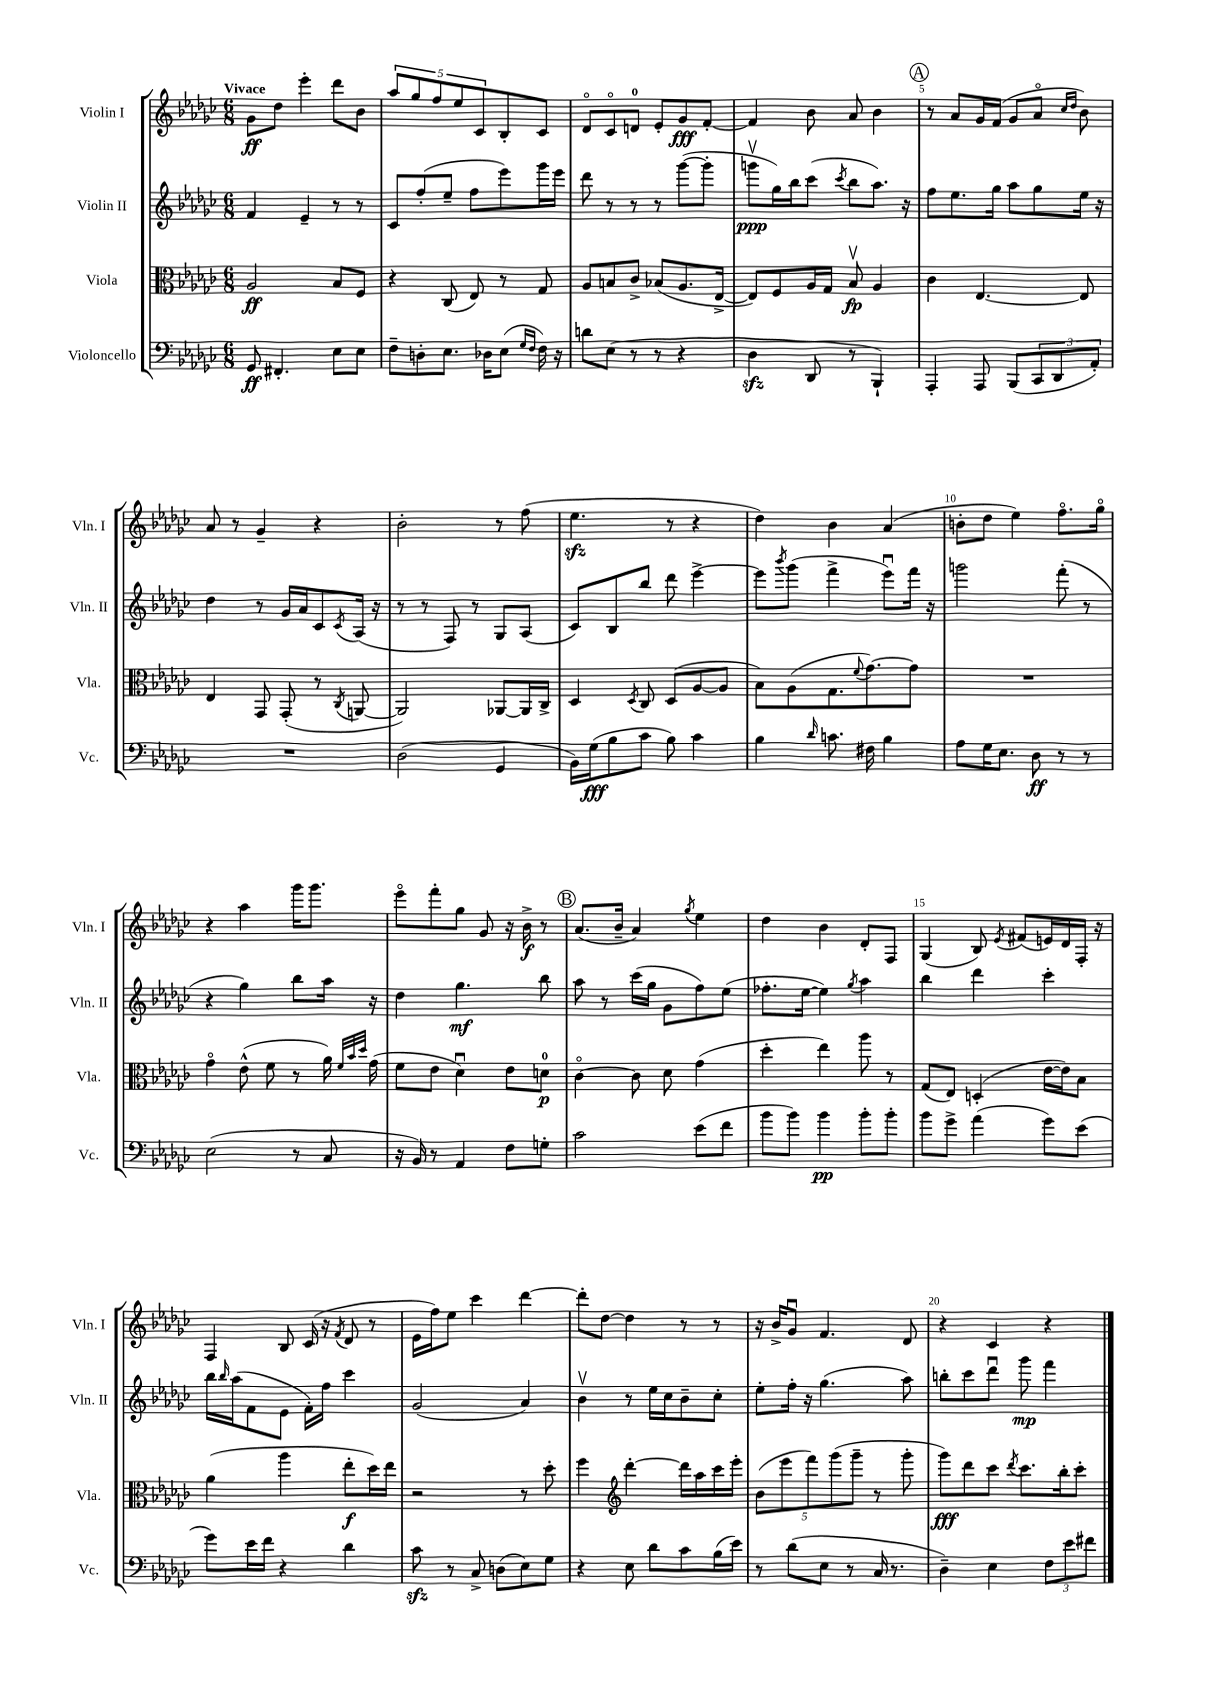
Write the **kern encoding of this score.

**kern	**dynam	**kern	**dynam	**kern	**dynam	**kern	**dynam
*part4	*part4	*part3	*part3	*part2	*part2	*part1	*part1
*staff4	*staff4	*staff3	*staff3	*staff2	*staff2	*staff1	*staff1
*I"Violoncello	*	*I"Viola	*	*I"Violin II	*	*I"Violin I	*
*I'Vc.	*	*I'Vla.	*	*I'Vln. II	*	*I'Vln. I	*
*clefF4	*	*clefC3	*	*clefG2	*	*clefG2	*
*k[b-e-a-d-g-c-]	*	*k[b-e-a-d-g-c-]	*	*k[b-e-a-d-g-c-]	*	*k[b-e-a-d-g-c-]	*
*M6/8	*	*M6/8	*	*M6/8	*	*M6/8	*
=1	=1	=1	=1	=1	=1	=1	=1
!	!	!	!	!	!	!LO:TX:a:B:t=Vivace	!
8GG-/	ff	2A-/	ff	4f/	.	8g-\L	ff
4.FF#X'/	.	.	.	.	.	8dd-\J	.
.	.	.	.	4e-~/	.	4eee-'\	.
8E-\L	.	8B-/L	.	8r	.	8ddd-\L	.
8E-\J	.	8F/J	.	8r	.	8b-\J	.
=2	=2	=2	=2	=2	=2	=2	=2
8F~\L	.	4r	.	8c-/L	.	10aa-/L	.
.	.	.	.	.	.	10gg-/	.
8Dn'\	.	.	.	(8ff'/	.	.	.
.	.	.	.	.	.	10ff/	.
8.E-\J	.	(8C-/	.	8ee-~/J	.	.	.
.	.	.	.	.	.	10ee-/	.
.	.	8E-/)	.	8ff\L	.	.	.
.	.	.	.	.	.	10c-/	.
16D-X\KL	.	.	.	.	.	.	.
(8E-\J	.	8r	.	8eee-\)	.	8B-'/	.
16qqG-/LL	.	.	.	.	.	.	.
16qqF/JJ	.	.	.	.	.	.	.
16F\)	.	8G-/	.	16ggg-\L	.	8c-/J	.
16r	.	.	.	16eee-\JJ	.	.	.
=3	=3	=3	=3	=3	=3	=3	=3
8dn\L	.	8A-/L	.	8ddd-\	.	8d-/L	.
(8E-\J	.	8Bn/	.	8r	.	8c-/	.
8r	.	8c-^/J	.	8r	.	8dn/J	.
8r	.	(8B-X/L	.	8r	.	8e-'/L	.
4r	.	8.A-/	.	([8ggg-\L	.	8g-/	fff
.	.	.	.	8ggg-'\J]	.	[8f'/J	.
.	.	[16E-^/Jk	.	.	.	.	.
=4	=4	=4	=4	=4	=4	=4	=4
4D-zz\	.	8E-/L])	.	8gggnv\L	ppp	4f/]	.
.	.	8F/	.	16gg-\L)	.	.	.
.	.	.	.	16bb-\J	.	.	.
8DD-/	.	16A-/L	.	(8ccc-\J	.	8b-\	.
.	.	16G-/JJ	.	.	.	.	.
.	.	.	.	8qccc-/	.	.	.
8r	.	8B-v/	fp	8bb-\L	.	8a-/	.
4BBB-`/)	.	4A-/	.	8.aa-\J)	.	4b-\	.
.	.	.	.	16r	.	.	.
!!LO:REH:place=s1:t=A
=5	=5	=5	=5	=5	=5	=5	=5
4AAA-'/	.	4c-\	.	8ff\L	.	8r	.
.	.	.	.	8.ee-\	.	8a-/L	.
8AAA-/	.	[4.E-/	.	.	.	16g-/L	.
.	.	.	.	16gg-\Jk	.	(16f/JJ	.
(8BBB-/L	.	.	.	8aa-\L	.	8g-/L	.
12CC-/	.	.	.	8gg-\	.	8a-/J	.
12DD-/	.	.	.	.	.	.	.
.	.	.	.	.	.	16qqcc-/LL	.
.	.	.	.	.	.	16qqdd-/JJ	.
.	.	8E-/]	.	16ee-\Jk	.	8b-\)	.
12AA-'/J)	.	.	.	.	.	.	.
.	.	.	.	16r	.	.	.
!!LO:LB:g=z
=6	=6	=6	=6	=6	=6	=6	=6
2.r	.	4E-/	.	4dd-\	.	8a-/	.
.	.	.	.	.	.	8r	.
.	.	8GG-/	.	8r	.	4g-~/	.
.	.	(8GG-'/	.	16g-/LL	.	.	.
.	.	.	.	16a-/J	.	.	.
.	.	8r	.	8c-/	.	4r	.
.	.	8qC-/	.	8qc-/	.	.	.
.	.	[8AAn/	.	(16A-/Jk	.	.	.
.	.	.	.	16r	.	.	.
=7	=7	=7	=7	=7	=7	=7	=7
(2D-\	.	2AA/])	.	8r	.	2b-'\	.
.	.	.	.	8r	.	.	.
.	.	.	.	8F/)	.	.	.
.	.	.	.	8r	.	.	.
4GG-/	.	[8AA-X/L	.	8G-/L	.	8r	.
.	.	16AA-/L]	.	(8A-/J	.	(8ff\	.
.	.	16C-^/JJ	.	.	.	.	.
=8	=8	=8	=8	=8	=8	=8	=8
16BB-\LL)	.	4D-/	.	8c-/L)	.	4.ee-zz\	.
(16G-\J	fff	.	.	.	.	.	.
8B-\	.	.	.	8B-/	.	.	.
.	.	8qD-/	.	.	.	.	.
8c-\J	.	8C-/	.	8bb-/J	.	.	.
8B-\)	.	(8D-/L	.	8ddd-\	.	8r	.
4c-\	.	[8A-/	.	[4eee-^\	.	4r	.
.	.	8A-/J]	.	.	.	.	.
=9	=9	=9	=9	=9	=9	=9	=9
4B-\	.	8B-\L)	.	8eee-\L]	.	4dd-\)	.
.	.	.	.	8qbbb-/	.	.	.
.	.	(8A-\	.	(8ggg-\J	.	.	.
16qqd-/	.	.	.	.	.	.	.
8.cn\	.	8.G-\	.	4fff^\	.	4b-\	.
.	.	8qqf/	.	.	.	.	.
16F#X\	.	[8.g-\)	.	.	.	.	.
4B-\	.	.	.	8eee-u\L)	.	(4a-/	.
.	.	8g-\J]	.	16fff\Jk	.	.	.
.	.	.	.	16r	.	.	.
=10	=10	=10	=10	=10	=10	=10	=10
8A-\L	.	2.r	.	2gggn\	.	8bn'\L	.
16G-\K	.	.	.	.	.	8dd-\J	.
8.E-\J	.	.	.	.	.	.	.
.	.	.	.	.	.	4ee-\)	.
8D-\	ff	.	.	.	.	.	.
8r	.	.	.	(8fff'\	.	8.ff\L	.
8r	.	.	.	8r	.	.	.
.	.	.	.	.	.	16gg-\Jk	.
!!LO:LB:g=z
=11	=11	=11	=11	=11	=11	=11	=11
(2E-\	.	4g-\	.	4r	.	4r	.
.	.	(8e-^^\	.	4gg-\)	.	4aa-\	.
.	.	8f\	.	.	.	.	.
8r	.	8r	.	8bb-\L	.	16ggg-\KL	.
.	.	.	.	.	.	8.ggg-\J	.
8C-/	.	16a-\)	.	16aa-\Jk	.	.	.
.	.	32qqf/LLL	.	.	.	.	.
.	.	32qqb-/	.	.	.	.	.
.	.	32qqdd-/JJJ	.	.	.	.	.
.	.	(16g-\	.	16r	.	.	.
=12	=12	=12	=12	=12	=12	=12	=12
16r	.	8f\L	.	4dd-\	.	8eee-\L	.
16BB-/)	.	.	.	.	.	.	.
8r	.	8e-\J	.	.	.	8fff'\	.
4AA-/	.	4d-u\)	.	4.gg-\	mf	8gg-\J	.
.	.	.	.	.	.	8g-/	.
8F\L	.	8e-\L	.	.	.	16r	.
.	.	.	.	.	.	16b-^\	f
8Gn'\J	.	8dn\J	p	8bb-\	.	8r	.
!!LO:REH:place=s1:t=B
=13	=13	=13	=13	=13	=13	=13	=13
2c-\	.	[4c-\	.	8aa-\	.	(8.a-/L	.
.	.	.	.	8r	.	.	.
.	.	.	.	.	.	16b-~/Jk	.
.	.	8c-\]	.	(16ccc-\LL	.	4a-/)	.
.	.	.	.	16gg-\JJ	.	.	.
.	.	8d-\	.	8g-\L	.	.	.
.	.	.	.	.	.	8qgg-/	.
(8e-\L	.	(4g-\	.	8ff\)	.	4ee-\	.
8f\J	.	.	.	(8ee-\J	.	.	.
=14	=14	=14	=14	=14	=14	=14	=14
8b-\L	.	4dd-'\	.	8.ff-X'\L	.	4dd-\	.
8b-\J)	.	.	.	.	.	.	.
.	.	.	.	[16ee-\Jk	.	.	.
4b-\	pp	4ee-\)	.	4ee-\])	.	4b-\	.
.	.	.	.	8qgg-/	.	.	.
8b-'\L	.	8aa-\	.	4aa-\	.	8d-'/L	.
8b-'\J	.	8r	.	.	.	8F/J	.
=15	=15	=15	=15	=15	=15	=15	=15
8b-\L	.	(8G-/L	.	4bb-\	.	(4G-/	.
8g-^\J	.	8E-/J)	.	.	.	.	.
(4a-\	.	(4Dn'/	.	4ddd-\	.	8B-/)	.
.	.	.	.	.	.	8qe-/	.
.	.	.	.	.	.	(8f#X/L	.
8g-\L)	.	[16e-\LL	.	4ccc-'\	.	16en/L)	.
.	.	16e-\J])	.	.	.	16d-/	.
(8e-\J	.	8B-\J	.	.	.	16F'/JJ	.
.	.	.	.	.	.	16r	.
!!LO:LB:g=z
=16	=16	=16	=16	=16	=16	=16	=16
8g-\L)	.	(4a-\	.	16bb-\LL	.	4F/	.
.	.	.	.	16qqbb-/	.	.	.
.	.	.	.	(16aa-\J	.	.	.
16e-\L	.	.	.	8f\	.	.	.
16f\JJ	.	.	.	.	.	.	.
4r	.	4aa-\	.	8e-\J	.	8B-/	.
.	.	.	.	16f'\LL)	.	(16c-/	.
.	.	.	.	16ff\JJ	.	16r	.
.	.	.	.	.	.	8qf/	.
4d-\	.	8ee-'\L	f	4ccc-\	.	8d-/	.
.	.	16dd-\L)	.	.	.	8r	.
.	.	16ee-\JJ	.	.	.	.	.
=17	=17	=17	=17	=17	=17	=17	=17
8c-zz\	.	2r	.	(2g-/	.	16e-\LL	.
.	.	.	.	.	.	16ff\J)	.
8r	.	.	.	.	.	8ee-\J	.
8C-^/	.	.	.	.	.	4ccc-\	.
(8Dn\L	.	.	.	.	.	.	.
8E-\)	.	8r	.	4a-/)	.	[4ddd-\	.
8G-\J	.	8dd-'\	.	.	.	.	.
=18	=18	=18	=18	=18	=18	=18	=18
4r	.	4ff\	.	4b-v\	.	8ddd-'\L]	.
.	.	.	.	.	.	[8dd-\J	.
*	*	*clefG2	*	*	*	*	*
8E-\	.	[4ddd-'\	.	8r	.	4dd-\]	.
8d-\L	.	.	.	16ee-\LL	.	.	.
.	.	.	.	16cc-\J	.	.	.
8c-\	.	16ddd-\LL]	.	8b-~\	.	8r	.
.	.	16aa-\	.	.	.	.	.
(16B-\L	.	16ccc-\	.	8cc-'\J	.	8r	.
16e-\JJ)	.	16eee-'\JJ	.	.	.	.	.
=19	=19	=19	=19	=19	=19	=19	=19
8r	.	(10b-\L	.	8ee-'\L	.	16r	.
.	.	.	.	.	.	16b-^/KL	.
.	.	10eee-\	.	.	.	.	.
(8d-\L	.	.	.	16ff'\Jk	.	8g-u/J	.
.	.	.	.	16r	.	.	.
.	.	10fff\)	.	.	.	.	.
8E-\J	.	.	.	(4.gg-\	.	4.f/	.
.	.	(10ggg-\	.	.	.	.	.
8r	.	.	.	.	.	.	.
.	.	10ggg-~\J	.	.	.	.	.
16C-/	.	8r	.	.	.	.	.
8.r	.	.	.	.	.	.	.
.	.	8ggg-'\	.	8aa-\)	.	8d-/	.
=20	=20	=20	=20	=20	=20	=20	=20
4D-~\)	.	8ggg-\L)	fff	8bbn'\L	.	4r	.
.	.	8ddd-\	.	8ccc-\	.	.	.
4E-\	.	8ccc-\J	.	8ddd-u\J	.	4c-/	.
.	.	8qddd-/	.	.	.	.	.
.	.	8.ccc-\L	.	8ggg-\	mp	.	.
12F\L	.	.	.	4fff\	.	4r	.
.	.	16bb-'\k	.	.	.	.	.
12e-\	.	.	.	.	.	.	.
.	.	8ccc-'\J	.	.	.	.	.
12f#X\J	.	.	.	.	.	.	.
==	==	==	==	==	==	==	==
*-	*-	*-	*-	*-	*-	*-	*-
